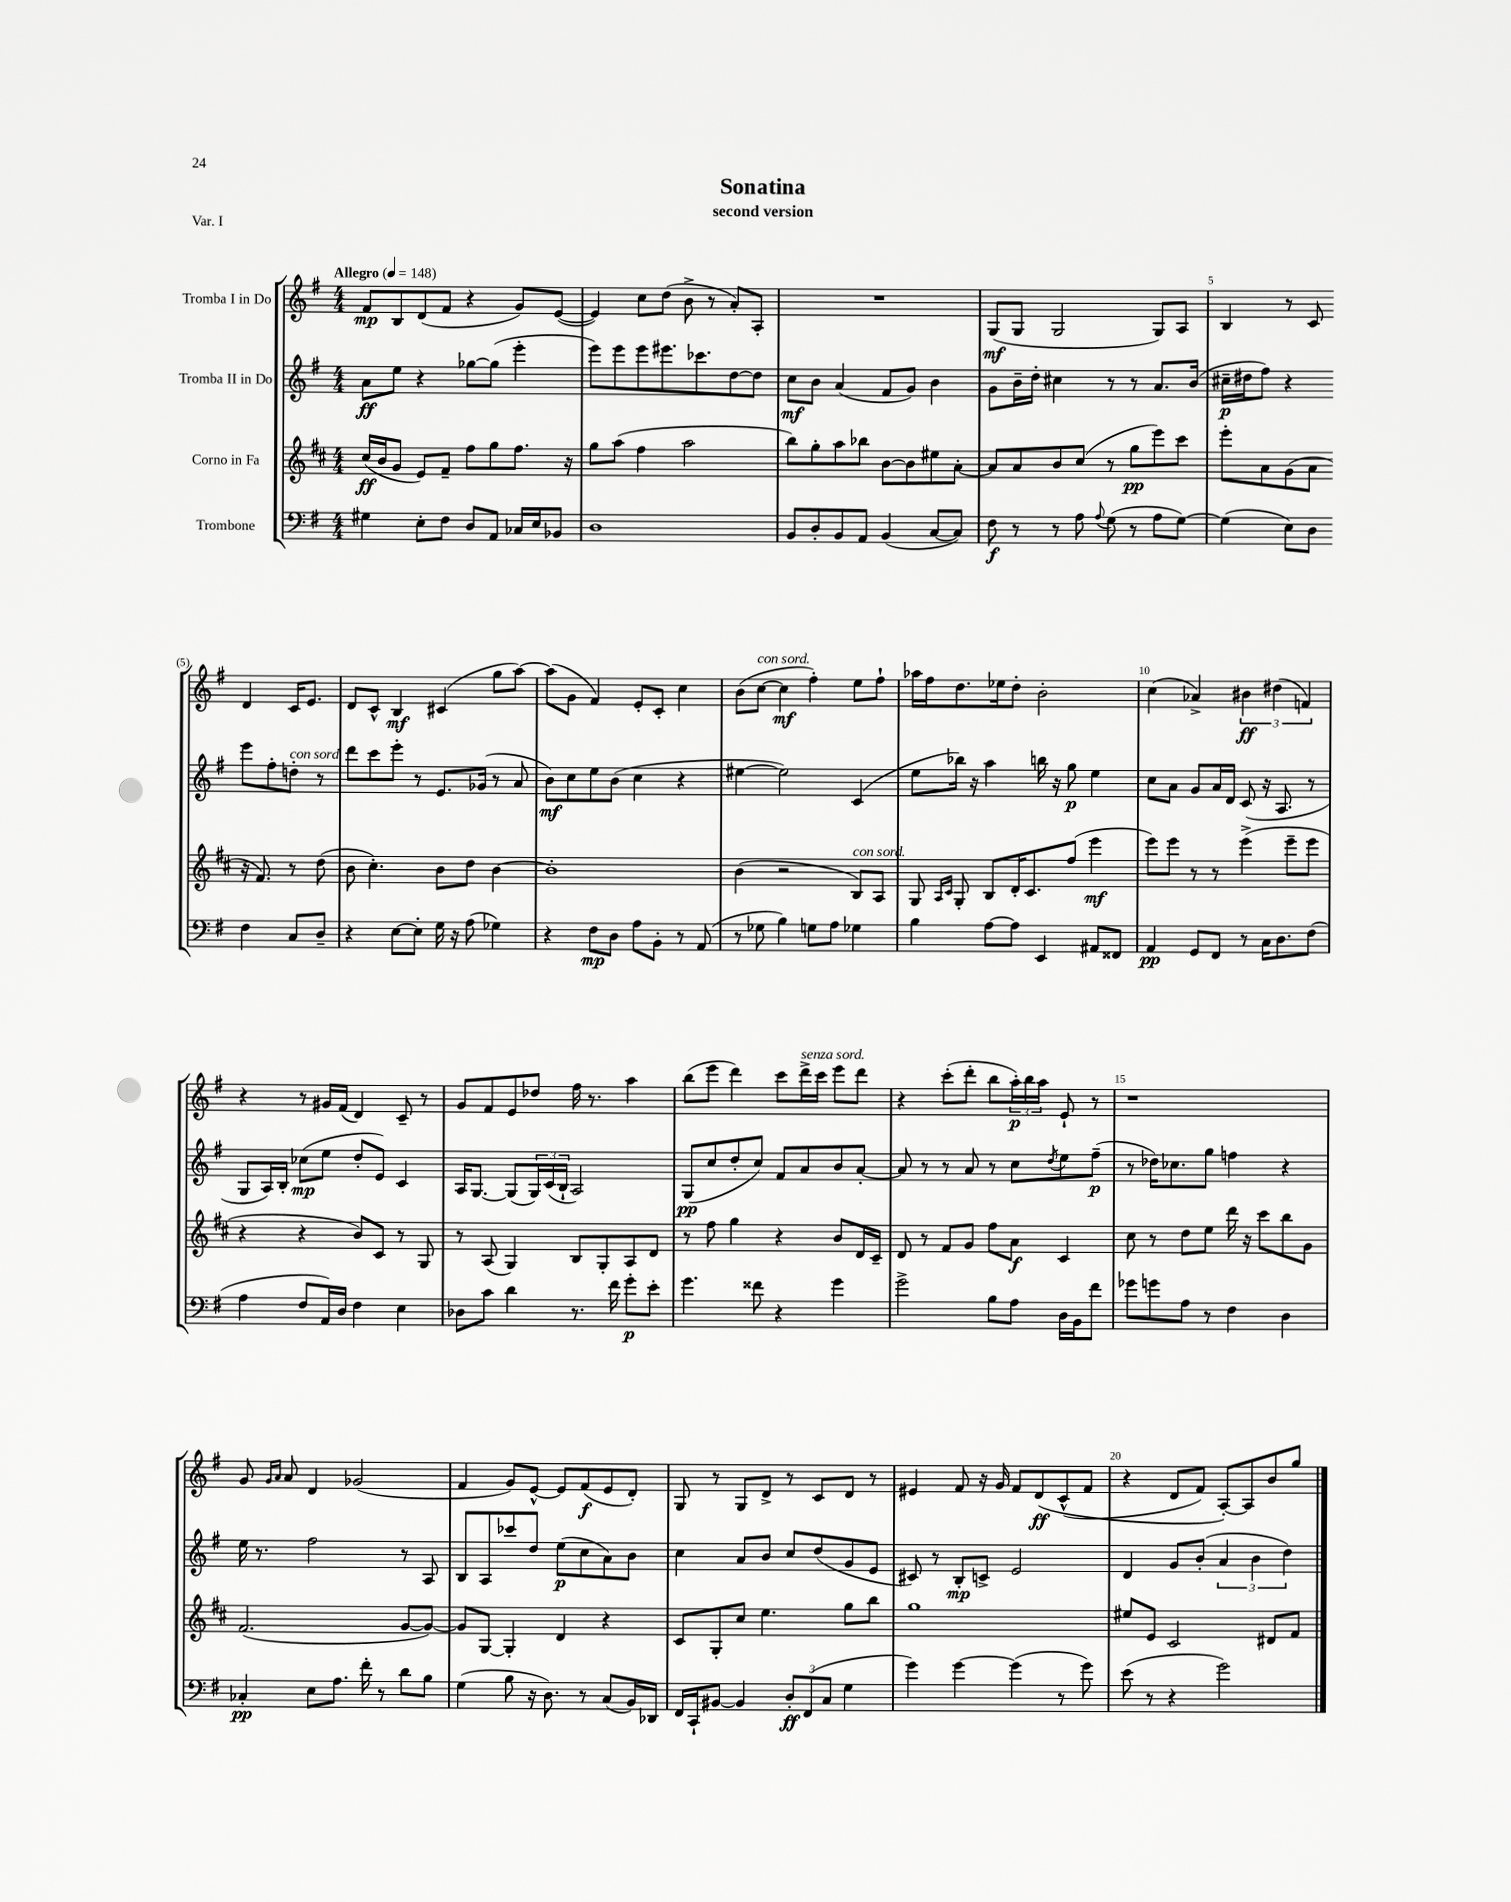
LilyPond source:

\header { title = "Sonatina" subtitle = "second version" piece = "Var. I" }
<<
\new StaffGroup <<
\new Staff = "s0" \with { instrumentName = "Tromba I in Do" } {
    \clef treble \key g \major \numericTimeSignature \time 4/4 \tempo "Allegro" 4 = 148
    fis'8\mp b8 d'8( fis'8 r4 g'8) e'8~( |
    e'4) c''8 d''8( b'8-> r8 a'8-.) a8-. |
    R1 |
    g8\mf( g8 g2 g8) a8 |
    b4 r8 c'8 d'4 c'16 e'8. |
    d'8 c'8-^ b4\mf cis'4( g''8 a''8~) |
    a''8( g'8 fis'4) e'8-. c'8-. c''4 |
    b'8( c''8~^\markup { \italic "con sord." } c''4\mf fis''4-.) e''8 fis''8-! |
    aes''16 fis''16 d''8. ees''16 d''8-. b'2-. |
    c''4( aes'4->) \tuplet 3/2 { bis'4\ff dis''4( f'4) } |
    r4 r8 gis'16 fis'16( d'4) c'8-- r8 |
    g'8 fis'8 e'8 des''8 fis''16 r8. a''4 |
    b''8( e'''8 d'''4) c'''8 d'''16->^\markup { \italic "senza sord." } c'''16 e'''8 d'''8 |
    r4 c'''8-.( d'''8-. b''8 \tuplet 3/2 { a''16-.\p) b''16 a''16 } e'8-! r8 |
    r1 |
    g'8 \grace { g'16 a'16 } a'8 d'4 ges'2( |
    fis'4 g'8) e'8~-^ e'8 fis'8\f( e'8 d'8-.) |
    g8 r8 g8 d'8-> r8 c'8 d'8 r8 |
    eis'4 fis'8 r16 g'16 fis'8 d'8\ff\( c'8-^( fis'8 |
    r4 d'8 fis'8) a8~-.\) a8 b'8 g''8 \bar "|." |
}
\new Staff = "s1" \with { instrumentName = "Tromba II in Do" } {
    \clef treble \key g \major \numericTimeSignature \time 4/4
    a'8\ff e''8 r4 ges''8~ ges''8( e'''4-. |
    e'''8) e'''8 e'''8 eis'''8. ces'''8. d''8~ d''8 |
    c''8\mf b'8 a'4( fis'8 g'8) b'4 |
    g'8 b'16-- d''16-. cis''4 r8 r8 a'8. b'16( |
    cis''16--\p dis''16 fis''8) r4 e'''8 fis''8-. d''8-.^\markup { \italic "con sord." } r8 |
    d'''8 c'''8 e'''8-. r8 e'8. ges'16( r8 a'8 |
    b'8\mf) c''8 e''8 b'8( c''4 r4 |
    eis''4~ eis''2) c'4( |
    e''8 bes''16) r16 a''4 b''16 r16 g''8\p e''4 |
    c''8 a'8 g'8 a'16 d'16 c'8( r16 a8. r8 |
    g8 a16) b16-. ces''8\mp( e''8 d''8-. e'8) c'4 |
    a16 g8.~ g8( \tuplet 3/2 { g16) c'16( b16-! } a2) |
    g8\pp( c''8 d''8-. c''8) fis'8 a'8 b'8 a'8~-. |
    a'8 r8 r8 a'8 r8 c''8 \acciaccatura { d''8 } e''8 fis''8--\p( |
    r8 des''16) ces''8. g''8 f''4 r4 |
    e''16 r8. fis''2 r8 a8 |
    b8 a8 ces'''8 d''8 e''8\p( c''8 a'8) b'8 |
    c''4 a'8 b'8 c''8 d''8( g'8 e'8 |
    cis'8) r8 b8-.\mp c'8-> e'2 |
    d'4 g'8 b'8-.( \tuplet 3/2 { a'4 b'4 d''4) } \bar "|." |
}
\new Staff = "s2" \with { instrumentName = "Corno in Fa" } {
    \clef treble \key d \major \numericTimeSignature \time 4/4
    cis''16\ff( b'16 g'8 e'8) fis'8-- fis''8 g''8 fis''8. r16 |
    g''8 a''8( fis''4 a''2 |
    b''8) g''8-. a''8 bes''8 b'8~ b'8 eis''8 a'8~-. |
    a'8 a'8 b'8 cis''8( r8 g''8\pp e'''8) cis'''8 |
    e'''8-. a'8 g'8( a'8 r16 fis'8.) r8 d''8( |
    b'8 cis''4.-.) b'8 d''8 b'4~ |
    b'1-. |
    b'4( r2 b8^\markup { \italic "con sord." }) a8 |
    g8 \grace { a16 cis'16 } g8-. b8 d'16-. cis'8. fis''8( e'''4\mf |
    e'''8) e'''8 r8 r8 e'''4->( e'''8-- e'''8 |
    r4 r4 b'8) cis'8 r8 g8 |
    r8 a8( g4) b8 g8-. a8 d'8 |
    r8 fis''8 g''4 r4 b'8 d'16 cis'16-- |
    d'8 r8 fis'8 g'8 fis''8 a'8\f cis'4 |
    cis''8 r8 d''8 e''8 d'''16 r16 cis'''8 b''8 g'8 |
    fis'2.( g'8~ g'8~) |
    g'8 g8~ g4-. d'4 r4 |
    cis'8 g8-. cis''8 e''4. g''8 b''8 |
    g''1 |
    eis''8 e'8 cis'2 dis'8 fis'8 \bar "|." |
}
\new Staff = "s3" \with { instrumentName = "Trombone" } {
    \clef bass \key g \major \numericTimeSignature \time 4/4
    gis4 e8-. fis8 d8 a,8 ces16 e16 bes,8 |
    d1 |
    b,8 d8-. b,8 a,8 b,4( c8~ c8) |
    fis8\f r8 r8 a8 \appoggiatura { a8 } g8( r8 a8 g8~) |
    g4( e8) d8 fis4 c8 d8-- |
    r4 e8~ e8-. g16 r16 a8( ges4) |
    r4 fis8\mp d8 a8 b,8-. r8 a,8( |
    r8 ges8 b4) g8 a8 ges4 |
    b4 a8~ a8 e,4 ais,8 fisis,8 |
    a,4\pp g,8 fis,8 r8 c16 d8. fis8( |
    a4 fis8 a,16) d16 fis4 e4 |
    des8 c'8 d'4 r8. fis'16 g'8-.\p e'8-. |
    g'4. fisis'8 r4 g'4 |
    g'2-> b8 a8 d16 b,16 fis'8 |
    ges'8 g'8 a8 r8 fis4 d4 |
    ces4-.\pp e8 a8. fis'16-. r8 d'8 b8 |
    g4( b8 r16 d8.) r8 c8( b,16) des,16 |
    fis,16 c,16-! bis,8~ bis,4 \tuplet 3/2 { d8-.\ff fis,8( c8 } g4 |
    g'4) g'4~ g'4( r8 g'8) |
    e'8( r8 r4 g'2) \bar "|." |
}
>>
>>
\layout { \context { \Score \override BarNumber.break-visibility = ##(#f #t #t) barNumberVisibility = #(every-nth-bar-number-visible 5) } }
